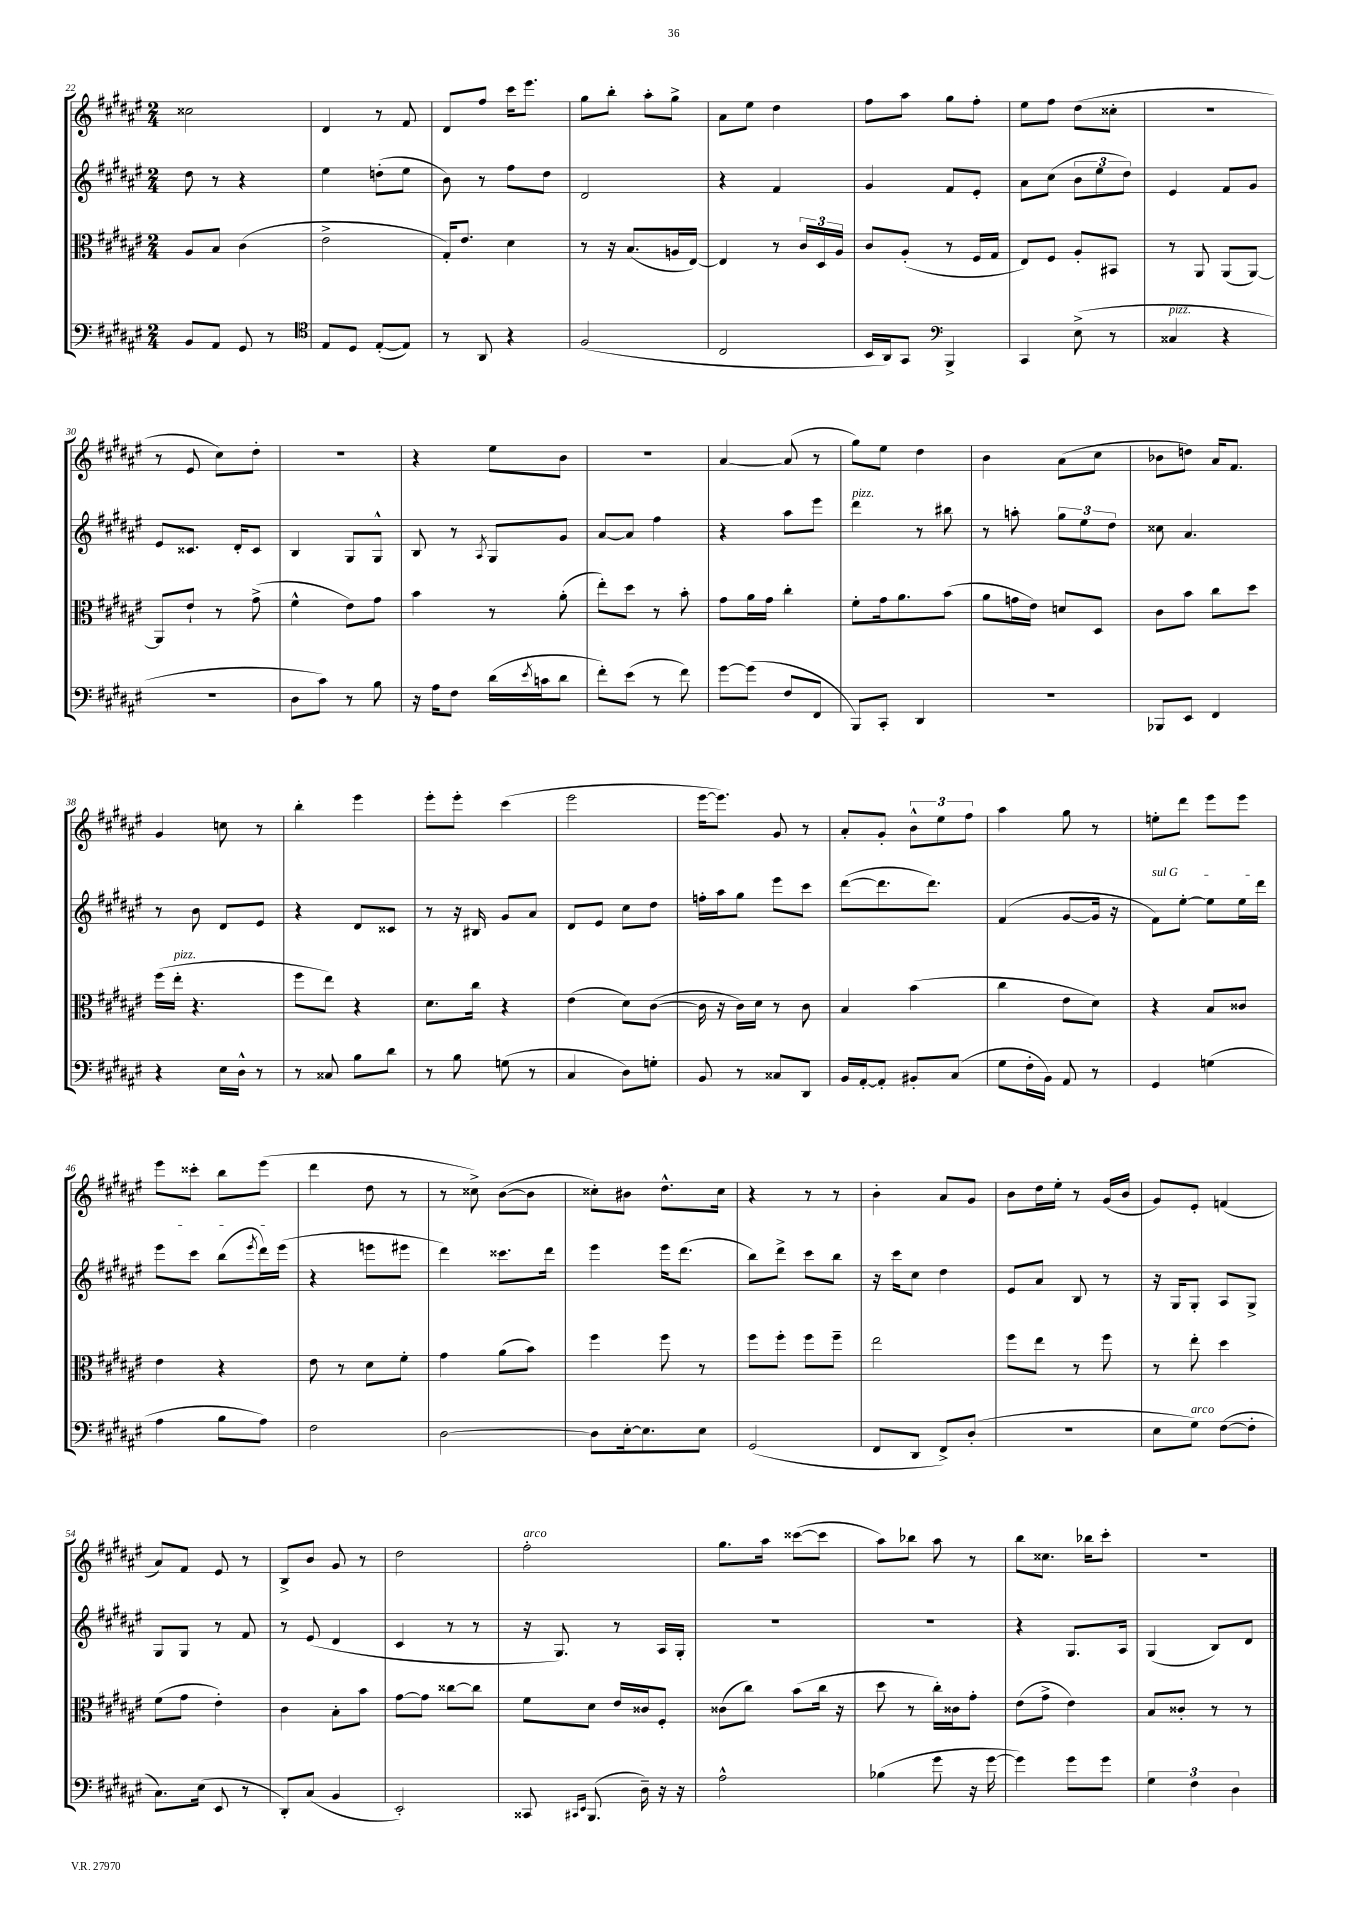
<<
\new StaffGroup <<
\new Staff = "s0" {
    \clef treble \key fis \major \numericTimeSignature \time 2/4
    cisis''2 |
    dis'4 r8 fis'8 |
    dis'8 fis''8 cis'''16 eis'''8. |
    gis''8 b''8-. ais''8-. gis''8-> |
    ais'8 eis''8 dis''4 |
    fis''8 ais''8 gis''8 fis''8-. |
    eis''8 fis''8 dis''8( cisis''8-. |
    r2 |
    r8 eis'8 cis''8) dis''8-. |
    R2 |
    r4 eis''8 b'8 |
    r2 |
    ais'4~ ais'8( r8 |
    gis''8) eis''8 dis''4 |
    b'4 ais'8( cis''8 |
    bes'8 d''8) ais'16 fis'8. |
    gis'4 c''8 r8 |
    b''4-. eis'''4 |
    eis'''8-. eis'''8-. cis'''4( |
    eis'''2 |
    eis'''16~ eis'''8.) gis'8 r8 |
    ais'8-. gis'8-. \tuplet 3/2 { b'8-^ eis''8 fis''8 } |
    ais''4 gis''8 r8 |
    e''8-. dis'''8 eis'''8 eis'''8 |
    eis'''8 cisis'''8-. b''8 eis'''8( |
    dis'''4 dis''8 r8 |
    r8 cisis''8->) b'8~( b'8 |
    cisis''8-.) bis'8 dis''8.-^ cisis''16 |
    r4 r8 r8 |
    b'4-. ais'8 gis'8 |
    b'8 dis''16 eis''16-. r8 gis'16( b'16 |
    gis'8) eis'8-. f'4( |
    ais'8) fis'8 eis'8 r8 |
    b8-> b'8 gis'8 r8 |
    dis''2 |
    fis''2-.^\markup { \italic "arco" } |
    gis''8. ais''16 cisis'''8~( cisis'''8 |
    ais''8) bes''8 ais''8 r8 |
    b''8 cisis''8. bes''16 cis'''8-. |
    R2 \bar "|." |
}
\new Staff = "s1" {
    \clef treble \key fis \major \numericTimeSignature \time 2/4
    dis''8 r8 r4 |
    eis''4 d''8-.( eis''8 |
    b'8) r8 fis''8 dis''8 |
    dis'2 |
    r4 fis'4 |
    gis'4 fis'8 eis'8-. |
    ais'8 cis''8( \tuplet 3/2 { b'8 eis''8 dis''8) } |
    eis'4 fis'8 gis'8 |
    eis'8 cisis'8. dis'16-. cisis'8 |
    b4 gis8 gis8-^ |
    b8 r8 \acciaccatura { ais8 } gis8 gis'8 |
    ais'8~ ais'8 fis''4 |
    r4 ais''8 eis'''8 |
    dis'''4^\markup { \italic "pizz." } r8 bis''8 |
    r8 a''8-. \tuplet 3/2 { gis''8 eis''8 dis''8 } |
    cisis''8 ais'4. |
    r8 b'8 dis'8 eis'8 |
    r4 dis'8 cisis'8 |
    r8 r16 bis16 gis'8 ais'8 |
    dis'8 eis'8 cis''8 dis''8 |
    f''16-. ais''16 gis''8 eis'''8 cis'''8 |
    dis'''8~( dis'''8. dis'''8.) |
    fis'4( gis'8~ gis'16 r16 |
    \once \override TextSpanner.bound-details.left.text = \markup { \italic "sul G" } fis'8\startTextSpan) eis''8~-. eis''8 eis''16 dis'''16 |
    eis'''8 cis'''8 b''8( \acciaccatura { eis'''8 } dis'''16) eis'''16\stopTextSpan( |
    r4 e'''8 eis'''8 |
    dis'''4) cisis'''8. dis'''16 |
    eis'''4 eis'''16 dis'''8.( |
    b''8) dis'''8-> cis'''8 b''8 |
    r16 cis'''16 cis''8 dis''4 |
    eis'8 ais'8 b8 r8 |
    r16 gis16 gis8-. ais8 gis8-> |
    gis8 gis8 r8 fis'8 |
    r8 eis'8( dis'4 |
    cis'4 r8 r8 |
    r16 gis8.) r8 ais16 gis16-. |
    R2 |
    r2 |
    r4 gis8. ais16 |
    gis4( b8) dis'8 \bar "|." |
}
\new Staff = "s2" {
    \clef alto \key fis \major \numericTimeSignature \time 2/4
    ais8 b8 cis'4( |
    eis'2-> |
    gis16-.) eis'8. dis'4 |
    r8 r16 b8.( a16 eis16~) |
    eis4 r8 \tuplet 3/2 { cis'16 dis16 ais16 } |
    cis'8 ais8-.( r8 fis16 gis16 |
    eis8) fis8 ais8-. bis,8 |
    r8 ais,8 ais,8( ais,8~) |
    ais,8 eis'8-! r8 gis'8->( |
    fis'4-^ eis'8) gis'8 |
    b'4 r8 ais'8-.( |
    eis''8-.) dis''8 r8 b'8-. |
    gis'8 ais'16 gis'16 cis''4-. |
    fis'8-. gis'16 ais'8. b'8( |
    ais'8 g'16 eis'16) d'8 dis8 |
    cis'8 b'8 cis''8 dis''8 |
    fis''16( eis''16-.^\markup { \italic "pizz." } r4. |
    fis''8 eis''8) r4 |
    dis'8. cis''16 r4 |
    eis'4( dis'8) cis'8~( |
    cis'16 r16 cis'16) dis'16 r8 cis'8 |
    b4 b'4( |
    cis''4 eis'8 dis'8) |
    r4 b8 cisis'8 |
    eis'4 r4 |
    eis'8 r8 dis'8 fis'8-. |
    gis'4 ais'8( b'8) |
    fis''4 fis''8 r8 |
    fis''8 fis''8-. fis''8 fis''8-- |
    eis''2 |
    fis''8 eis''8 r8 fis''8 |
    r8 eis''8-. dis''4 |
    fis'8( gis'8 eis'4-.) |
    cis'4 b8-. b'8 |
    gis'8~ gis'8 cisis''8~ cisis''8 |
    fis'8 dis'8 eis'16 cisis'16 fis8-. |
    cisis'8( cis''8) b'8( cis''16 r16 |
    dis''8 r8 cis''16-.) cisis'16 gis'8-. |
    eis'8( gis'8-> eis'4) |
    b8 cisis'8-. r8 r8 \bar "|." |
}
\new Staff = "s3" {
    \clef bass \key fis \major \numericTimeSignature \time 2/4
    b,8 ais,8 gis,8 r8 |
    \clef tenor eis8 dis8 eis8~-.( eis8) |
    r8 ais,8 r4 |
    fis2( |
    cis2 |
    b,16 ais,16) gis,8 \clef bass b,,4-> |
    cis,4 eis8->( r8 |
    cisis4^\markup { \italic "pizz." } r4 |
    R2 |
    dis8 cis'8) r8 b8 |
    r16 ais16 fis8 dis'16( \acciaccatura { eis'8 } c'16 dis'8 |
    fis'8-.) eis'8( r8 fis'8) |
    gis'8~ gis'8( fis8 fis,8 |
    b,,8) cis,8-. dis,4 |
    r2 |
    bes,,8 eis,8 fis,4 |
    r4 eis16 dis16-^ r8 |
    r8 cisis8 b8 dis'8 |
    r8 b8 g8( r8 |
    cis4 dis8) g8-. |
    b,8 r8 cisis8 dis,8 |
    b,16 ais,16~-. ais,8-. bis,8-. cis8( |
    gis8 fis16-. b,16) ais,8 r8 |
    gis,4 g4( |
    ais4 b8 ais8) |
    fis2 |
    dis2~ |
    dis8 eis16~-. eis8. eis8 |
    gis,2( |
    fis,8 dis,8 fis,8->) dis8-.( |
    r2 |
    eis8 gis8^\markup { \italic "arco" }) fis8~( fis8-. |
    cis8.) eis16( eis,8 r8 |
    dis,8-.) cis8( b,4 |
    eis,2-.) |
    cisis,8 \grace { cis,16 eis,16 } b,,8.( dis16--) r16 r16 |
    ais2-^ |
    bes4( gis'8 r16 gis'16~ |
    gis'4) gis'8 gis'8 |
    \tuplet 3/2 { gis4 fis4 dis4 } \bar "|." |
}
>>
>>
\layout { \context { \Score currentBarNumber = #22 } }
